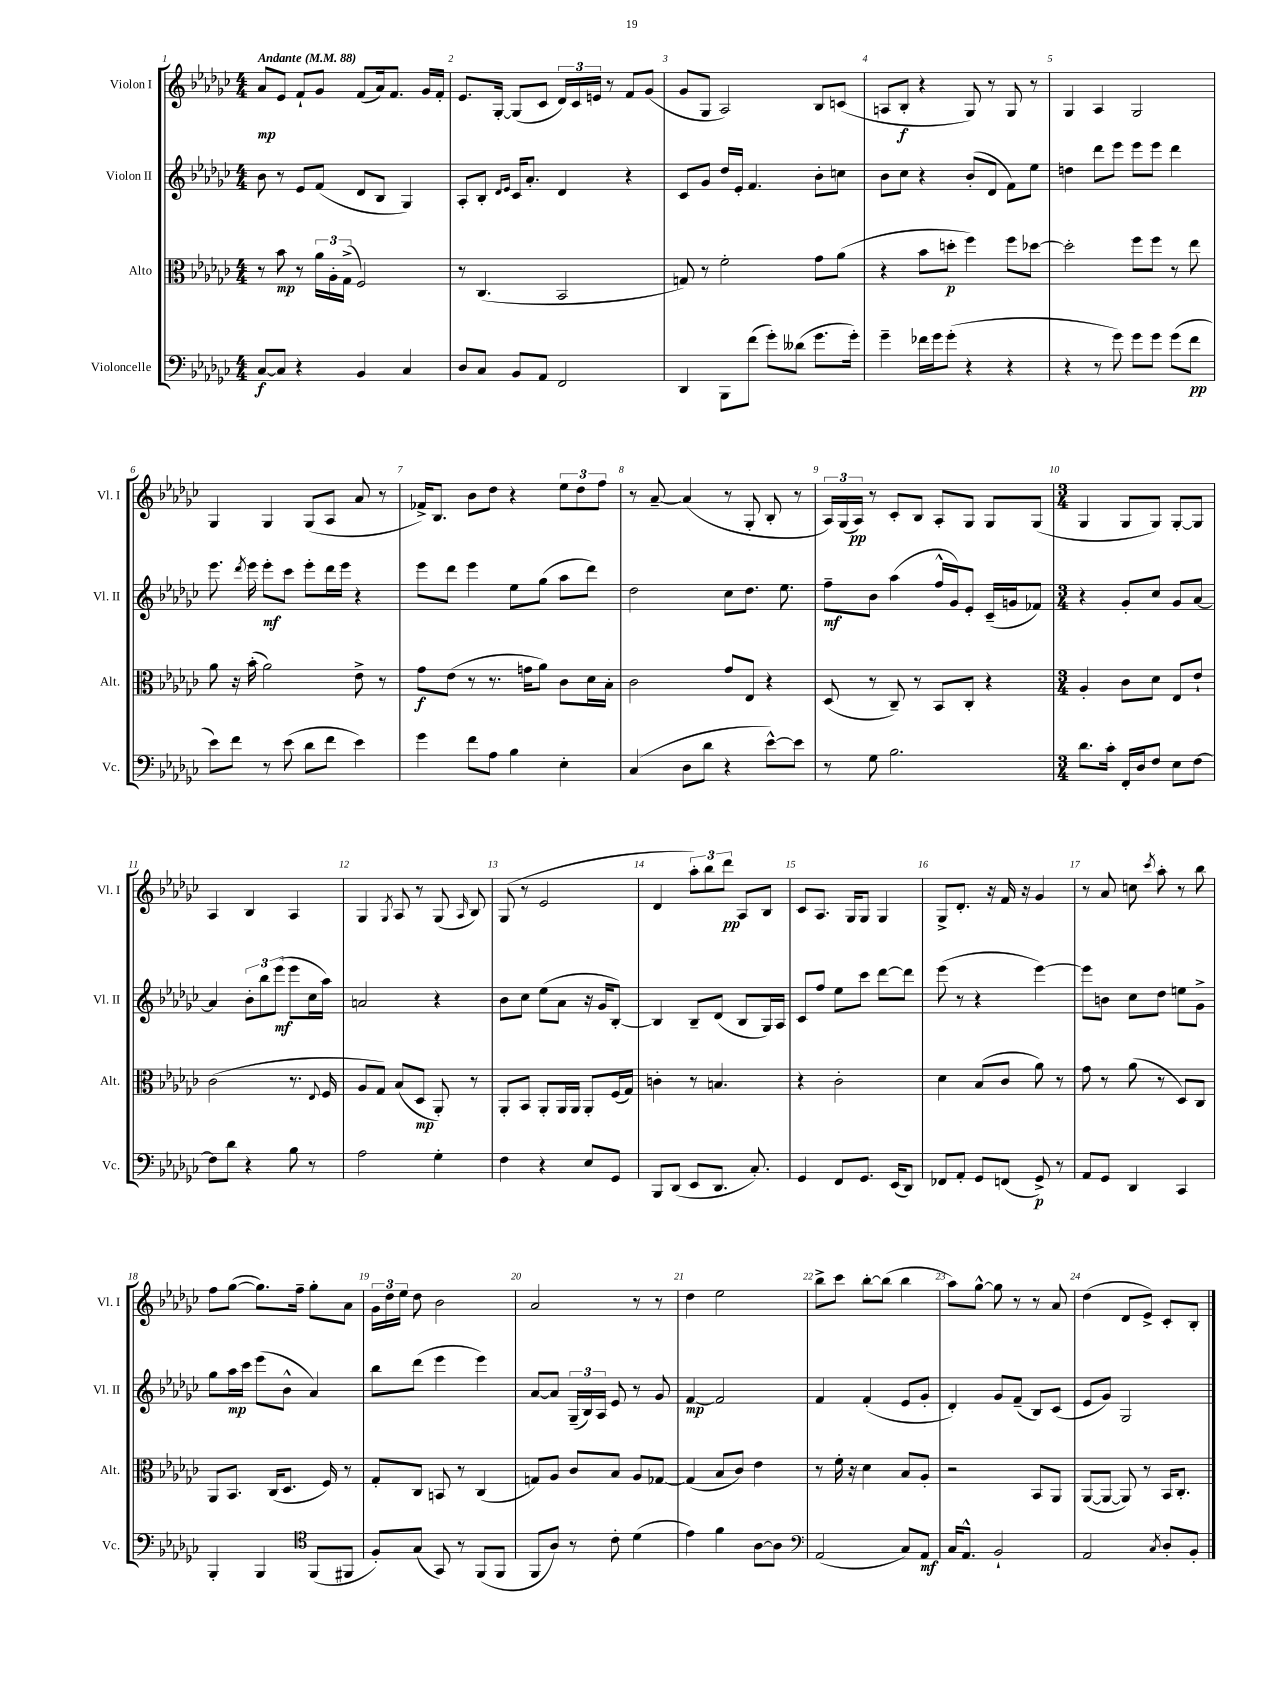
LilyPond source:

<<
\new StaffGroup <<
\new Staff = "s0" \with { instrumentName = "Violon I" shortInstrumentName = "Vl. I" } {
    \clef treble \key ges \major \numericTimeSignature \time 4/4 \tempo "Andante" 4 = 88
    \autoBeamOff aes'8[\mp ees'8] f'8[-! ges'8] f'8[( aes'16) f'8.] ges'16[ f'16]-. |
    ees'8.[ ges16]~-. ges8[( ces'8] \tuplet 3/2 { des'16[) ces'16 e'16] } r8 f'8[ ges'8]( |
    ges'8[ ges8] aes2) bes8[ c'8]( |
    a8[ bes8]-.\f r4 ges8) r8 ges8 r8 |
    ges4 aes4 ges2 |
    ges4 ges4 ges8[( aes8] aes'8 r8 |
    fes'16[->) bes8.] bes'8[ des''8] r4 \tuplet 3/2 { ees''8[ des''8 f''8] } |
    r8 aes'8~-- aes'4( r8 ges8-. bes8-. r8 |
    \tuplet 3/2 { aes16[) ges16( aes16]\pp) } r8 ces'8[-. bes8] aes8[-. ges8] ges8[ ges8]( |
    \numericTimeSignature \time 3/4 ges4 ges8[ ges8]) ges8[~-. ges8] |
    aes4 bes4 aes4 |
    ges4 \acciaccatura { ges8 } aes8 r8 ges8( \grace { aes16 } bes8) |
    ges8( r8 ees'2 |
    des'4 \tuplet 3/2 { aes''8[-.) bes''8 des'''8]\pp } aes8[ bes8] |
    ces'8[ aes8.] ges16[ ges8] ges4 |
    ges8[-> des'8.]-. r16 f'16 r16 ges'4 |
    r8 aes'8 c''8 \acciaccatura { ces'''8 } aes''8-. r8 bes''8 |
    f''8[ ges''8]~( ges''8.[) f''16]-- ges''8[-. aes'8] |
    \tuplet 3/2 { ges'16[ des''16 ees''16] } des''8 bes'2 |
    aes'2 r8 r8 |
    des''4 ees''2 |
    bes''8[-> ces'''8] bes''8[~-. bes''8]( bes''4 |
    aes''8[) ges''8]~-^ ges''8 r8 r8 aes'8 |
    des''4( des'8[ ees'8]->) ces'8[-. bes8]-. \bar "|." |
}
\new Staff = "s1" \with { instrumentName = "Violon II" shortInstrumentName = "Vl. II" } {
    \clef treble \key ges \major \numericTimeSignature \time 4/4
    \autoBeamOff bes'8 r8 ees'8[ f'8]( des'8[ bes8] ges4) |
    aes8[-. bes8]-. \grace { des'16[ ees'16] } ces'16[ aes'8.]-. des'4 r4 |
    ces'8[ ges'8] des''16[ ees'16]-. f'4. bes'8[-. c''8] |
    bes'8[ ces''8] r4 bes'8[-.( des'8] f'8[) ees''8] |
    d''4 des'''8[ ees'''8] ees'''8[ ees'''8] des'''4 |
    ees'''8. \acciaccatura { des'''8 } ees'''16 ees'''8[-.\mf ces'''8] ees'''8[-. des'''16 ees'''16] r4 |
    ees'''8[ des'''8] ees'''4 ees''8[ ges''8]( aes''8[ des'''8]) |
    des''2 ces''8[ des''8.] ees''8. |
    f''8[--\mf bes'8] aes''4( f''16[-^ ges'16) ees'8]-. ces'16[--( g'16 fes'8]) |
    \numericTimeSignature \time 3/4 r4 ges'8[-. ces''8] ges'8[ aes'8]~ |
    aes'4 \tuplet 3/2 { bes'8[-. bes''8 ees'''8]\mf( } ees'''8[ ces''16 aes''16]) |
    a'2 r4 |
    bes'8[ ces''8] ees''8[( aes'8] r16 ges'16[ bes8]~-.) |
    bes4 bes8[-- des'8]( bes8[ ges16) aes16] |
    ces'8[ f''8] ees''8[ ces'''8] des'''8[~ des'''8] |
    ees'''8( r8 r4 ees'''4~) |
    ees'''8[ b'8] ces''8[ des''8] e''8[ ges'8]-> |
    ges''8[ aes''16\mp ces'''16] ees'''8[( bes'8]-^ aes'4) |
    bes''8[ des'''8]( ees'''4 ees'''4) |
    aes'8[~ aes'8] \tuplet 3/2 { ges16[--( bes16) aes16] } ees'8 r8 ges'8 |
    f'4~\mp f'2 |
    f'4 f'4-.( ees'8[ ges'8]-. |
    des'4-.) ges'8[ f'8]--( bes8[) ces'8]( |
    ees'8[ ges'8]) ges2 \bar "|." |
}
\new Staff = "s2" \with { instrumentName = "Alto" shortInstrumentName = "Alt." } {
    \clef alto \key ges \major \numericTimeSignature \time 4/4
    \autoBeamOff r8 bes'8\mp r8 \tuplet 3/2 { aes'16[ aes16-. ges16]->( } f2) |
    r8 ces4.( bes,2 |
    g8) r8 f'2-. ges'8[ aes'8]( |
    r4 bes'8[ d''8]-.\p f''4) f''8[ des''8]~ |
    des''2-. f''8[ f''8] r8 ees''8 |
    aes'8 r16 bes'16-.( aes'2) ees'8-> r8 |
    ges'8[\f ees'8]( r8 r8. g'16[ aes'8]) ces'8[ des'16 bes16]-. |
    ces'2 ges'8[ ees8] r4 |
    des8( r8 ces8--) r8 bes,8[ ces8]-. r4 |
    \numericTimeSignature \time 3/4 aes4-. ces'8[ des'8] ees8[ ees'8]-! |
    ces'2( r8. \appoggiatura { ees8 } f16 |
    aes8[ ges8]) bes8[( des8]\mp aes,8-.) r8 |
    aes,8[-. bes,8] aes,8[-. aes,16 aes,16] aes,8[-. f16( ges16]) |
    c'4-. r8 b4. |
    r4 ces'2-. |
    des'4 bes8[( ces'8] aes'8) r8 |
    ges'8 r8 aes'8( r8 des8[) ces8] |
    aes,8[ bes,8.] ces16[( des8.] f16) r8 |
    ges8[-. ces8] b,8 r8 ces4( |
    g8[) aes8] ces'8[ bes8] aes8[ ges8]~ |
    ges4( bes8[ ces'8]) ees'4 |
    r8 f'16-. r16 des'4 bes8[ aes8]-. |
    r2 bes,8[ aes,8] |
    aes,8[~( aes,8]~ aes,8) r8 bes,16[ ces8.]-. \bar "|." |
}
\new Staff = "s3" \with { instrumentName = "Violoncelle" shortInstrumentName = "Vc." } {
    \clef bass \key ges \major \numericTimeSignature \time 4/4
    \autoBeamOff ces8[~\f ces8] r4 bes,4 ces4 |
    des8[ ces8] bes,8[ aes,8] f,2 |
    des,4 bes,,8[ f'8]( ges'8[-.) deses'8]( ges'8.[ ges'16]-.) |
    ges'4-- fes'16[ ges'16 ges'8]-.( r4 r4 |
    r4 r8 ges'8) ges'8[ ges'8] ges'8[( f'8]\pp |
    ees'8[) f'8] r8 ees'8( des'8[ f'8] ees'4) |
    ges'4 f'8[ aes8] bes4 ees4-. |
    ces4( des8[ des'8] r4 ees'8[~-^) ees'8] |
    r8 ges8 bes2. |
    \numericTimeSignature \time 3/4 des'8.[ ces'16]-. f,16[-. des16 f8] ees8[ f8]~ |
    f8[ des'8] r4 bes8 r8 |
    aes2 ges4-. |
    f4 r4 ees8[ ges,8] |
    bes,,8[ des,8]( ees,8[ des,8.] ces8.-.) |
    ges,4 f,8[ ges,8.] ees,16[( des,8]) |
    fes,8[ aes,8]-. ges,8[ f,8]( ges,8->\p) r8 |
    aes,8[ ges,8] des,4 ces,4 |
    bes,,4-. bes,,4 \clef tenor f,8[( fis,8] |
    f8[-.) ges8]( ges,8) r8 f,8[( f,8] |
    f,8[ aes8]) r8 ces'8-. des'4( |
    ees'4) f'4 aes8[~ aes8] |
    \clef bass aes,2( ces8[) aes,8]\mf |
    ces16[ aes,8.]-^ bes,2-! |
    aes,2 \acciaccatura { ces8 } des8[-. bes,8]-. \bar "|." |
}
>>
>>
\layout { \context { \Score \override BarNumber.break-visibility = ##(#f #t #t) barNumberVisibility = #all-bar-numbers-visible } }
